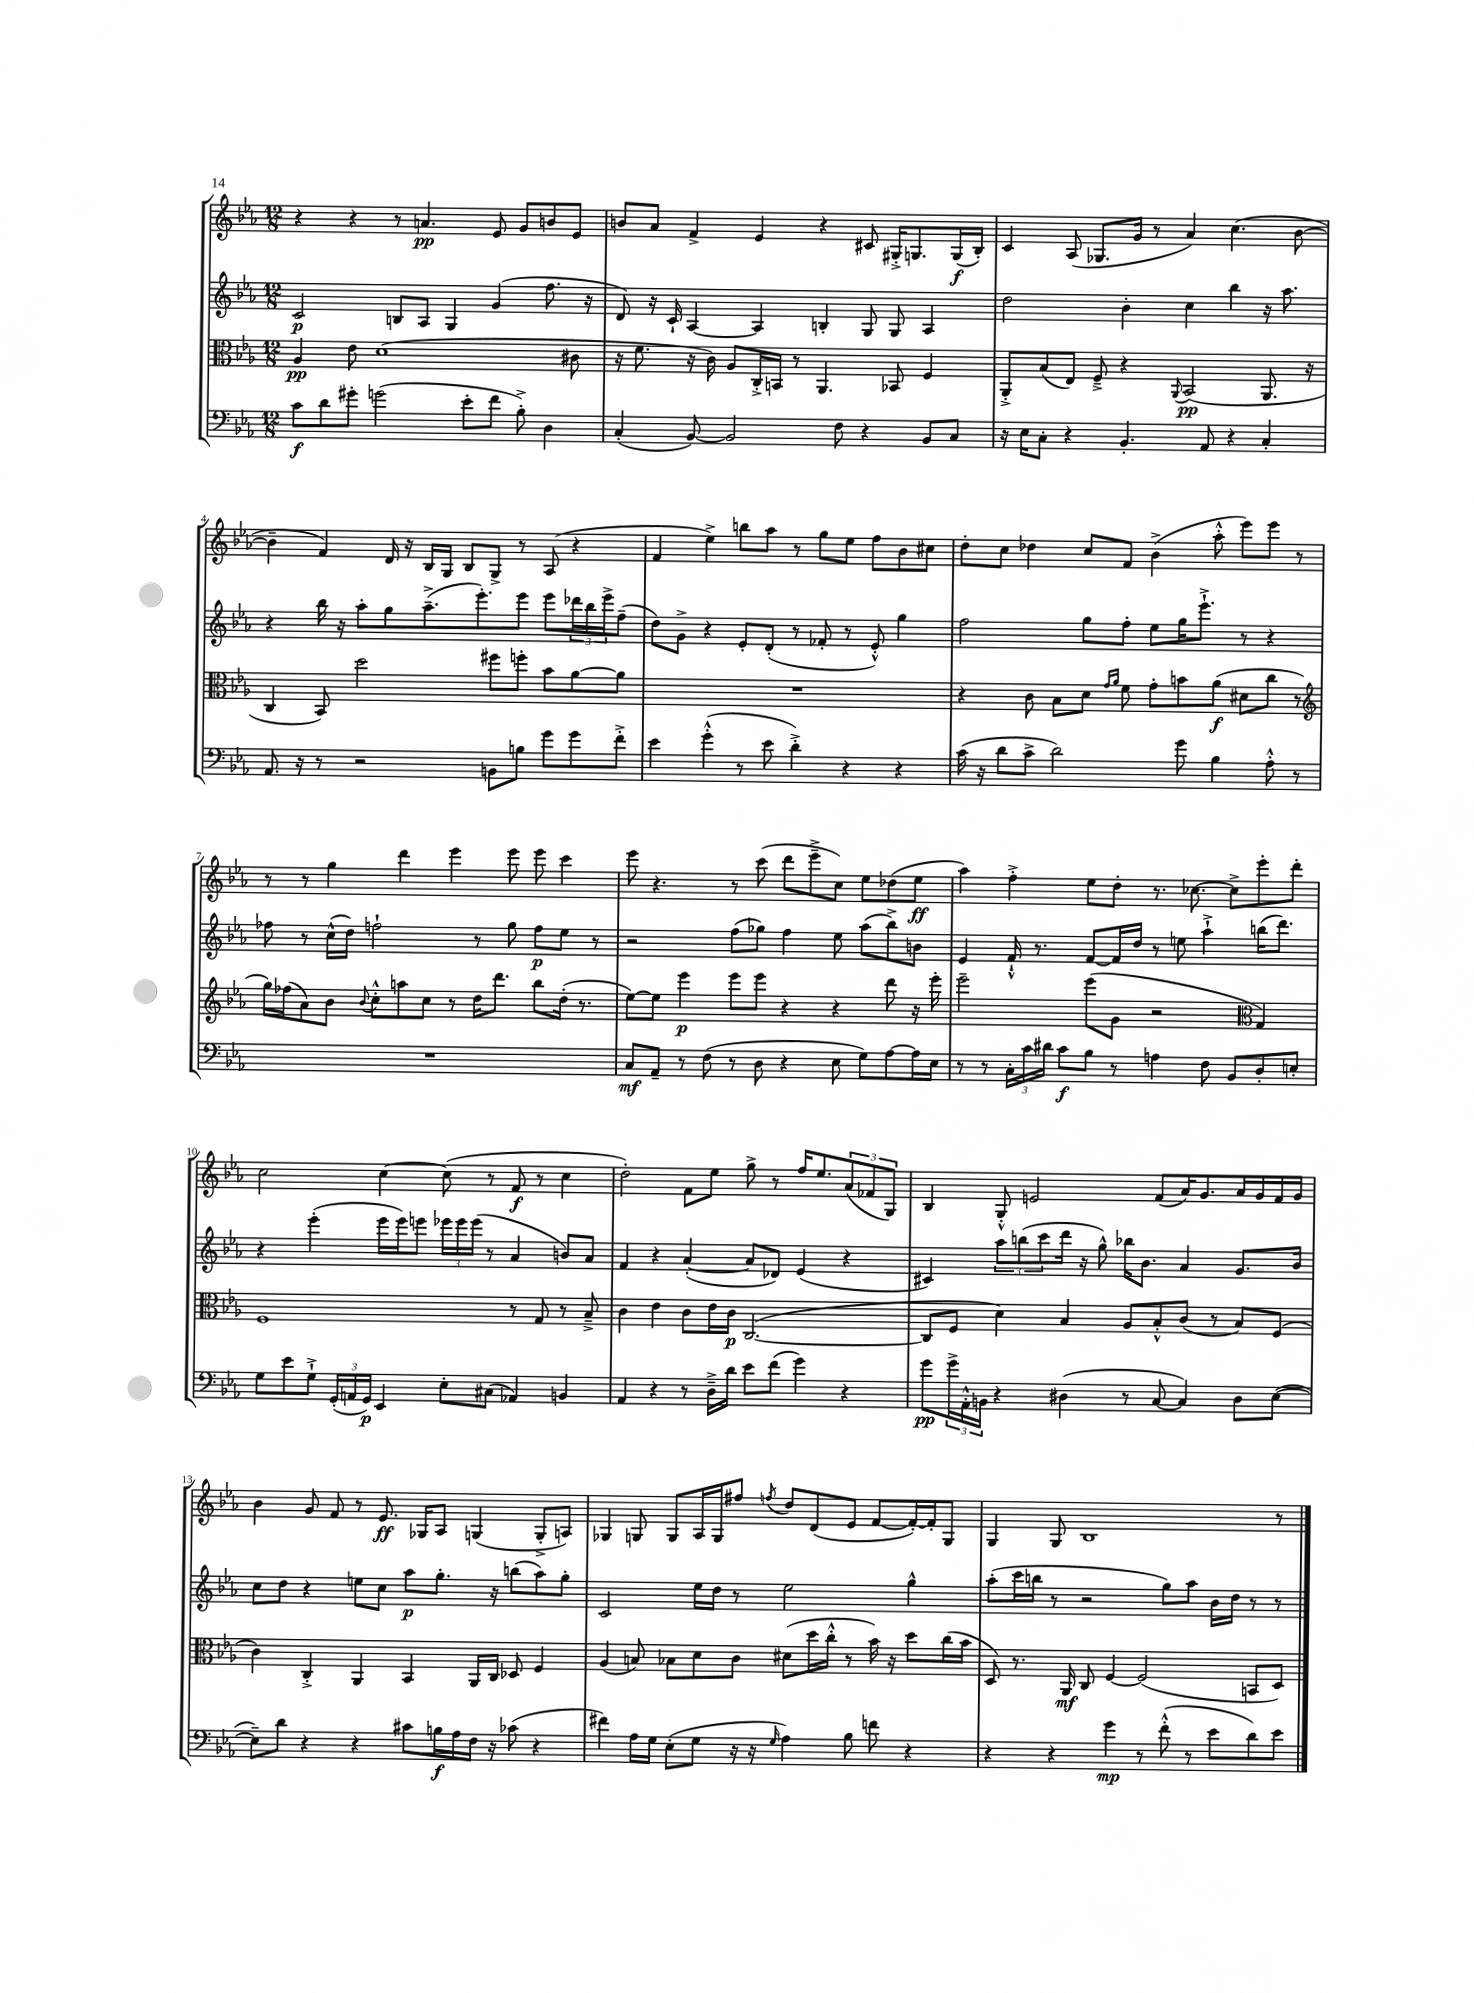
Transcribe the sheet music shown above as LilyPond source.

<<
\new StaffGroup <<
\new Staff = "s0" {
    \clef treble \key ees \major \numericTimeSignature \time 12/8
    r4 r4 r8 a'4.\pp ees'8 g'8 b'8 ees'8 |
    b'8 aes'8 f'4-> ees'4 r4 cis'8 gis16-.-> g8. g16\f( bes16-.) |
    c'4 aes8( ges8. g'16 r8 aes'4) c''4.( bes'8~ |
    bes'4-- f'4) d'16 r16 bes16 g16 bes8 g8-> r8 aes8( r4 |
    f'4 ees''4->) b''8 aes''8 r8 g''8 ees''8 f''8 bes'8 cis''8 |
    d''8-. c''8 des''4 c''8 f'8 bes'4->( aes''8-.-^ ees'''8) ees'''8 r8 |
    r8 r8 g''4 d'''4 ees'''4 ees'''8 ees'''8 c'''4 |
    ees'''8 r4. r8 c'''8( d'''8 ees'''8---> c''8) ees''8 des''8( ees''8\ff |
    aes''4) f''4-.-> ees''8 d''8-. r8. ces''8.~ ces''8-> ees'''8-. d'''8-. |
    c''2 c''4~ c''8( r8 f'8\f r8 c''4 |
    d''2-.) f'8 ees''8 g''8-> r8 f''16 ees''8. \tuplet 3/2 { aes'8( fes'8 g8) } |
    bes4 g8-.-^ e'2 f'8( aes'16) g'8. aes'16 g'16 f'16 g'16 |
    bes'4 g'8 f'8 r8 ees'8.\ff ges16 aes8 g4( g8-.-> a8) |
    ges4 g8 g8 aes16 g16 fis''8 \acciaccatura { f''8 } d''8 d'8( ees'8 f'8~ f'16~-.) f'16-. g8 |
    g4 g8 bes1 r8 \bar "|." |
}
\new Staff = "s1" {
    \clef treble \key ees \major \numericTimeSignature \time 12/8
    c'2\p b8 aes8 g4 g'4( f''8. r16 |
    d'8) r16 c'16-! aes4~ aes4 b4-. g8 g8 aes4 |
    d''2 bes'4-. c''4 bes''4 r16 aes''8. |
    r4 bes''16 r16 aes''8-. g''8 aes''8.--->( ees'''8.-.) ees'''8 ees'''8 \tuplet 3/2 { des'''16 bes''16 ees'''16-> } f''8--( |
    d''8) g'8-> r4 ees'8-. d'8-.( r8 fes'8-. r8 ees'8-.-^) g''4 |
    f''2 g''8 f''8-. ees''8 g''16 ees'''8.-!-> r8 r4 |
    fes''8 r8 c''16-^( d''16) f''2-! r8 g''8 f''8\p ees''8 r8 |
    r2 f''8( ges''8) f''4 ees''8 aes''8( bes''8->) b'8 |
    ees'4 f'16-!-^ r8. f'8~ f'16 d''16 r8 e''8 aes''4-!-> b''16( d'''8.) |
    r4 ees'''4-.( ees'''16 ees'''16) e'''8 \tuplet 3/2 { ees'''16 ees'''16 ees'''16( } r8 aes'4 b'8) aes'8 |
    f'4 r4 aes'4~-.( aes'8 des'8) ees'4( r4 |
    cis'4) \tuplet 3/2 { aes''8 b''8( c'''8 } d'''16 r16 g''8-^) bes''16 bes'8. aes'4 g'8. bes'16 |
    c''8 d''8 r4 e''8 c''8 aes''8\p g''8.-. r16 b''8( aes''8) g''8-. |
    c'2 ees''16 d''16 r8 ees''2 g''4-^ |
    aes''8-.( c'''16 b''16 r8 r2 g''8) aes''8 bes'16 d''16 r8 r8 \bar "|." |
}
\new Staff = "s2" {
    \clef alto \key ees \major \numericTimeSignature \time 12/8
    aes4\pp ees'8 d'1( cis'8 |
    r16 f'8. r16 c'16) aes8 c16-.-> b,16 r8 aes,4. bes,8 f4 |
    aes,8-.-> bes8( ees8) f8---> r4 \appoggiatura { aes,8 } bes,2\pp( aes,8. r16 |
    c4 bes,8) d''2 fis''8 f''8-. bes'8 aes'8~ aes'8 |
    R1. |
    r4 c'8 bes8 d'8 \grace { g'16 aes'16 } f'8 g'8-. b'8 aes'8\f( dis'8 c''8 r8 |
    \clef treble g''16) fes''16( aes'8) bes'8 \appoggiatura { bes'8 } c''8-.-^ a''8 c''8 r8 d''16 d'''8. bes''8 d''16-.( r8. |
    ees''8~) ees''8 ees'''4\p ees'''8 ees'''8 r4 r4 d'''8 r16 ees'''16-. |
    ees'''2-- ees'''8( g'8 r2 \clef alto g4) |
    f1 r8 g8 r8 bes8---> |
    c'4 ees'4 c'8 ees'16 c'16\p c2.~( |
    c8 f8 d'4) bes4 aes8 bes8-.-^ c'8( r8 bes8) f8( |
    c'4) c4-.-> aes,4 bes,4 aes,16 c16 des8 f4 |
    aes4( b8) bes8 d'8 c'8 dis'8( d''16 c''16-.-^ r8 bes'16) r16 d''8 c''16( bes'16 |
    d8) r8. aes,16\mf c8 f4~ f2( b,8 d8) \bar "|." |
}
\new Staff = "s3" {
    \clef bass \key ees \major \numericTimeSignature \time 12/8
    c'8\f d'8 gis'8-. g'2( ees'8-. f'8 bes8-.->) d4 |
    c4-.( bes,8~) bes,2 f8 r4 bes,8 c8 |
    r16 ees16 c8-. r4 bes,4.-. aes,8 r4 c4-. |
    aes,8. r16 r8 r2 b,8 b8 g'8 g'8 f'8-.-> |
    ees'4 g'4-.-^( r8 ees'8 d'4-.->) r4 r4 |
    c'16( r16 d'8 c'8-> d'2) g'8 bes4 aes8-.-^ r8 |
    R1. |
    c8\mf aes,8-- r8 f8( r8 d8 r4 ees8 g8) aes8~ aes16 ees16 |
    r8 r8 \tuplet 3/2 { c16-. c'16 dis'16 } c'8\f bes8 r8 a4 f8 bes,8 d8-. e8-. |
    g8 ees'8 g8-!-> \tuplet 3/2 { g,16-.( a,16 g,16\p) } ees,4 ees8-. cis8( aes,4) b,4 |
    aes,4 r4 r8 d16---> d'16 ees'8 f'8( g'4) r4 |
    g'8\pp \tuplet 3/2 { g'16-> aes,16-.-^ b,16 } r4 dis4( r8 c8~ c4) dis8 ees8~( |
    ees8--) d'8 r4 r4 cis'8 b16\f aes16 f16 r16 ces'8( r4 |
    fis'4) aes16 g16 ees8-.( g8 r16 r16 \grace { g16 } aes4) bes8 f'8 r4 |
    r4 r4 g'4\mp r8 f'8-.-^( r8 ees'8 d'8) ees'8 \bar "|." |
}
>>
>>
